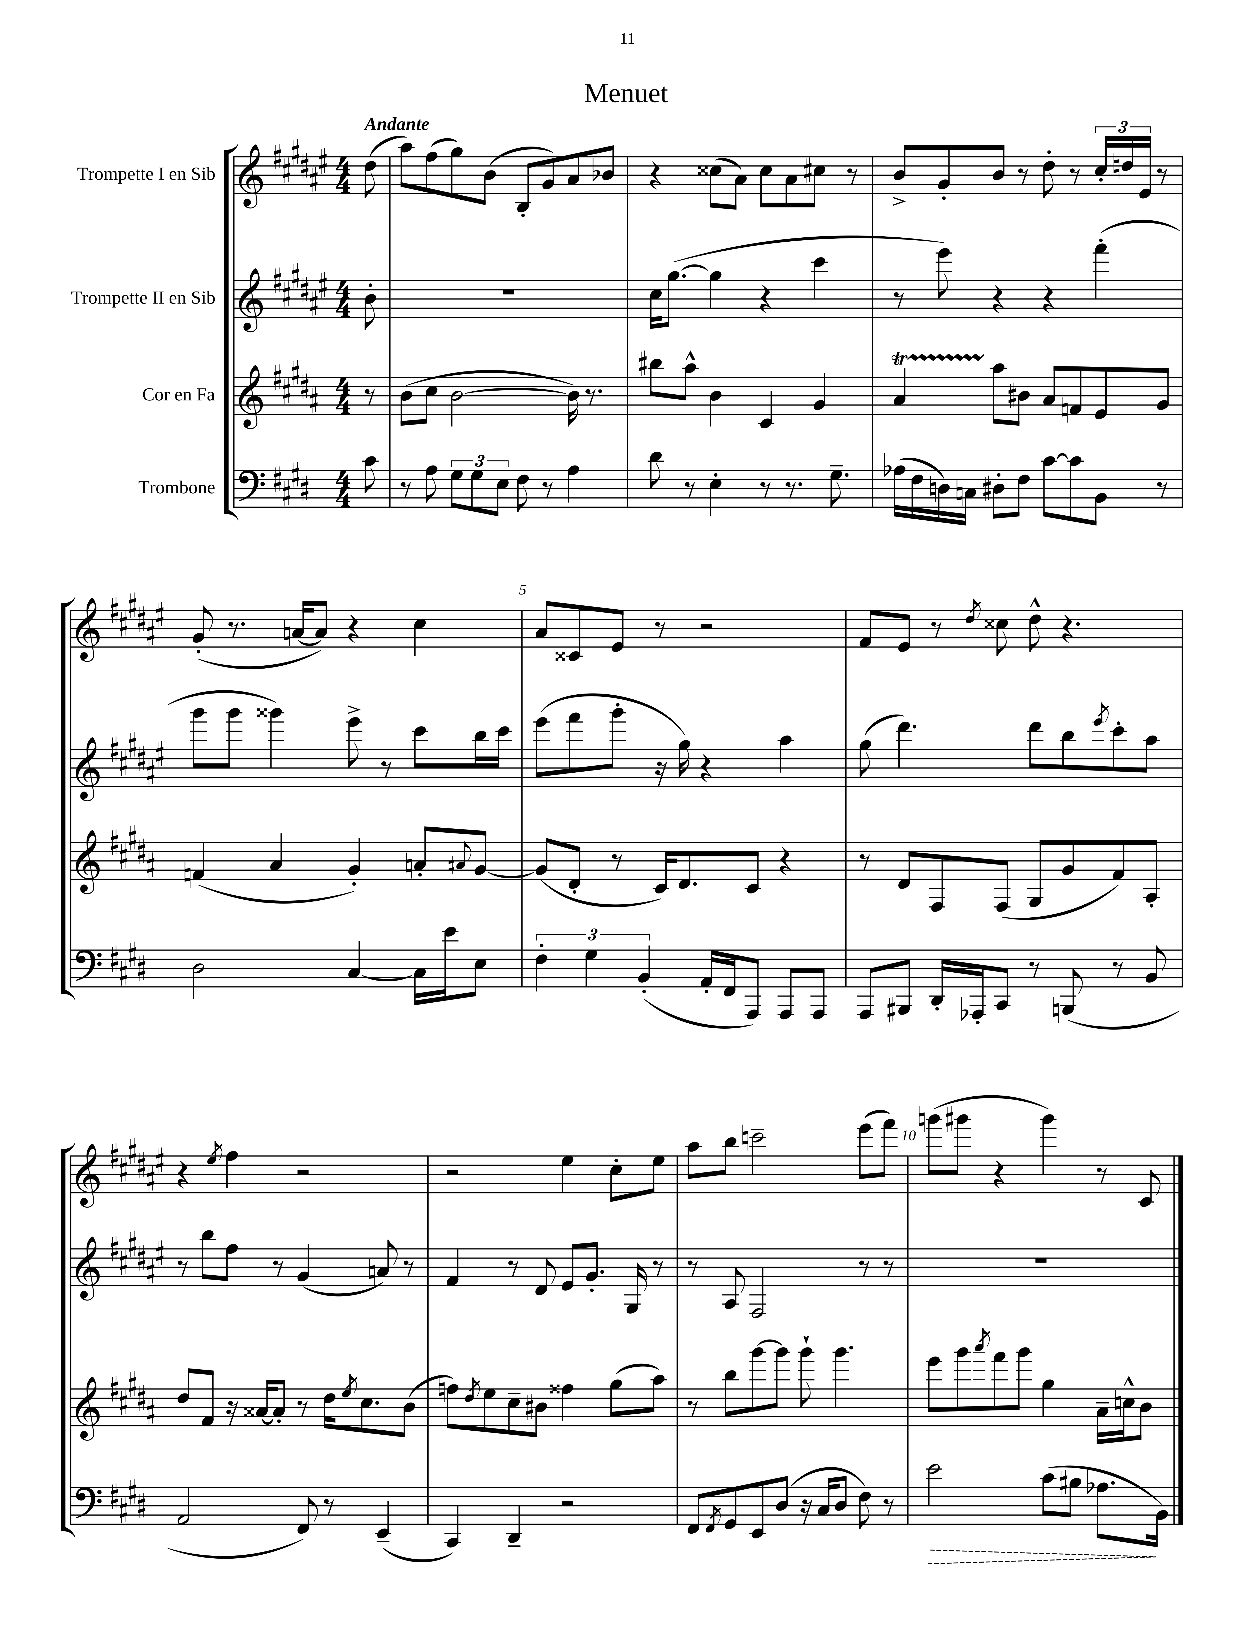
\header { title = "Menuet" }
<<
\new StaffGroup <<
\new Staff = "s0" \with { instrumentName = "Trompette I en Sib" } {
    \clef treble \key fis \major \numericTimeSignature \time 4/4 \partial 8 \tempo "Andante"
    dis''8( |
    ais''8) fis''8( gis''8) b'8( b8-. gis'8) ais'8 bes'8 |
    r4 cisis''8( ais'8) cisis''8 ais'8 cis''8 r8 |
    b'8-> gis'8-. b'8 r8 dis''8-. r8 \tuplet 3/2 { cis''16-. d''16 eis'16 } r8 |
    gis'8-.( r8. a'16~ a'8) r4 cis''4 |
    ais'8 cisis'8 eis'8 r8 r2 |
    fis'8 eis'8 r8 \acciaccatura { dis''8 } cisis''8 dis''8-^ r4. |
    r4 \acciaccatura { eis''8 } fis''4 r2 |
    r2 eis''4 cis''8-. eis''8 |
    ais''8 b''8 c'''2-- eis'''8( fis'''8) |
    g'''8( gis'''8 r4 gis'''4) r8 cis'8 \bar "|." |
}
\new Staff = "s1" \with { instrumentName = "Trompette II en Sib" } {
    \clef treble \key fis \major \numericTimeSignature \time 4/4 \partial 8
    b'8-. |
    R1 |
    cis''16 gis''8.~( gis''4 r4 cis'''4 |
    r8 eis'''8) r4 r4 fis'''4-.( |
    gis'''8 gis'''8 gisis'''4) eis'''8-> r8 cis'''8 b''16 cis'''16 |
    eis'''8( fis'''8 gis'''8-. r16 gis''16) r4 ais''4 |
    gis''8( dis'''4.) dis'''8 b''8 \acciaccatura { eis'''8 } cis'''8-. ais''8 |
    r8 b''8 fis''8 r8 gis'4( a'8) r8 |
    fis'4 r8 dis'8 eis'8 gis'8.-. gis16 r8 |
    r8 ais8 fis2 r8 r8 |
    R1 \bar "|." |
}
\new Staff = "s2" \with { instrumentName = "Cor en Fa" } {
    \clef treble \key b \major \numericTimeSignature \time 4/4 \partial 8
    r8 |
    b'8( cis''8 b'2~ b'16) r8. |
    bis''8 ais''8-^ b'4 cis'4 gis'4 |
    ais'4\startTrillSpan ais''8\stopTrillSpan bis'8 ais'8 f'8 e'8 gis'8 |
    f'4( ais'4 gis'4-.) a'8-. \appoggiatura { ais'8 } gis'8~ |
    gis'8( dis'8-. r8 cis'16) dis'8. cis'8 r4 |
    r8 dis'8 fis8 fis8( gis8 gis'8 fis'8) ais8-. |
    dis''8 fis'8 r16 aisis'16~ aisis'8-. r8 dis''16 \acciaccatura { e''8 } cis''8. b'8( |
    f''8) \acciaccatura { dis''8 } e''8 cis''8-- bis'8 fisis''4 gis''8( ais''8) |
    r8 b''8 gis'''8~ gis'''8 gis'''8-! gis'''4. |
    e'''8 gis'''8 \acciaccatura { ais'''8 } fis'''8 gis'''8 gis''4 ais'16-- c''16-^ b'8 \bar "|." |
}
\new Staff = "s3" \with { instrumentName = "Trombone" } {
    \clef bass \key e \major \numericTimeSignature \time 4/4 \partial 8
    cis'8 |
    r8 a8 \tuplet 3/2 { gis8 gis8 e8 } fis8 r8 a4 |
    dis'8 r8 e4-. r8 r8. gis8.-- |
    aes16( fis16 d16) c16 dis8-. fis8 cis'8~ cis'8 b,8 r8 |
    dis2 cis4~ cis16 e'16 e8 |
    \tuplet 3/2 { fis4-. gis4 b,4-.( } a,16-. fis,16 a,,8) a,,8 a,,8 |
    a,,8 bis,,8 dis,16-. aes,,16-. cis,8 r8 b,,8( r8 b,8 |
    a,2 fis,8) r8 e,4--( |
    cis,4) dis,4-- r2 |
    fis,8 \acciaccatura { fis,8 } gis,8 e,8 dis8( r16 cis16 dis8 fis8) r8 |
    \once \override Hairpin.style = #'dashed-line e'2\> cis'8( bis8 aes8.\! b,16) \bar "|." |
}
>>
>>
\layout { \context { \Score \override BarNumber.break-visibility = ##(#f #t #t) barNumberVisibility = #(every-nth-bar-number-visible 5) } }
